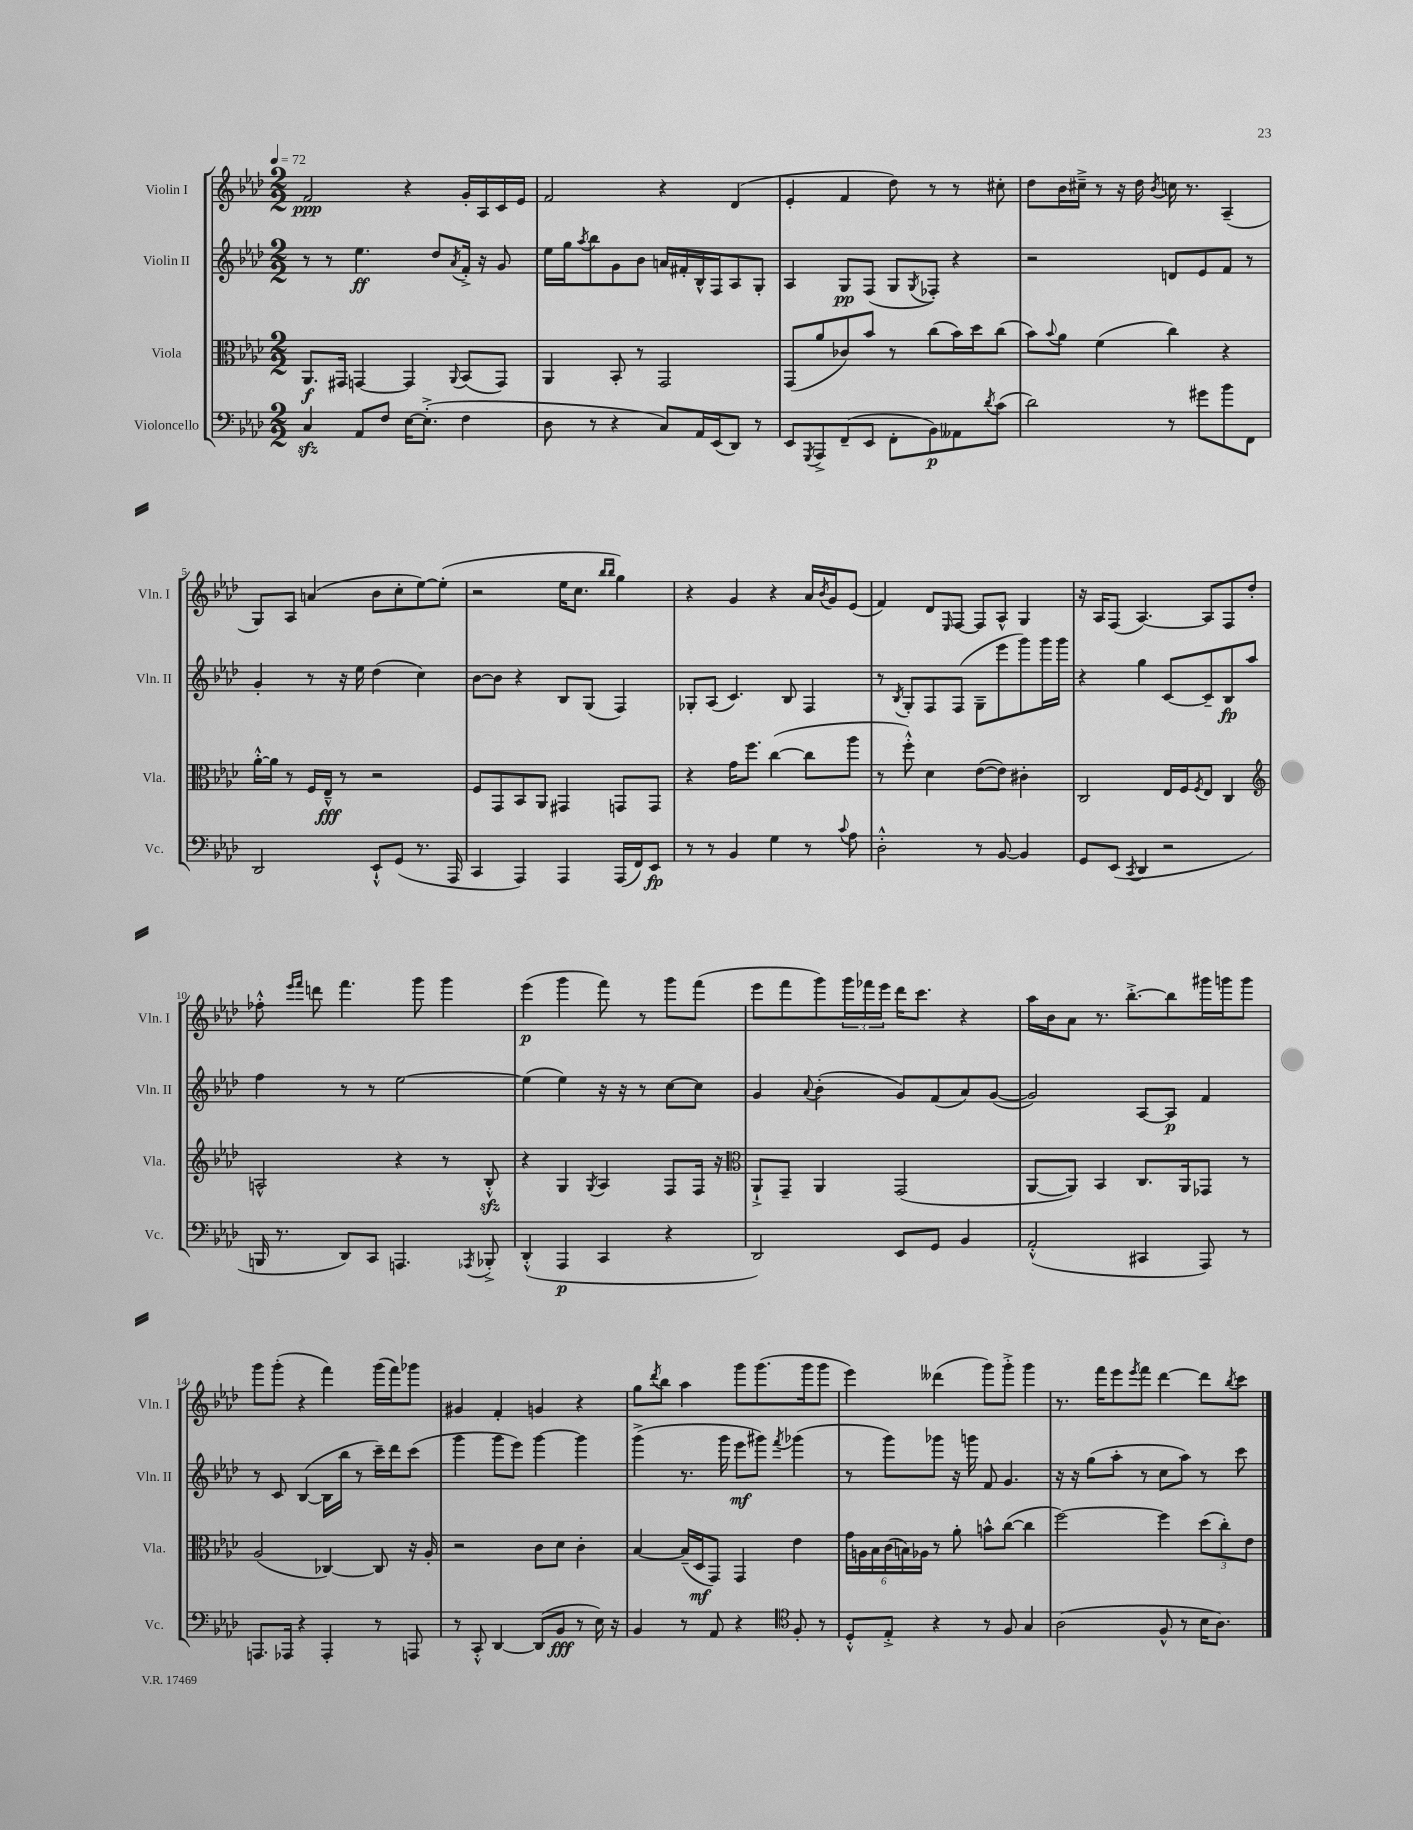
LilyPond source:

<<
\new StaffGroup <<
\new Staff = "s0" \with { instrumentName = "Violin I" shortInstrumentName = "Vln. I" } {
    \clef treble \key aes \major \numericTimeSignature \time 2/2 \tempo 4 = 72
    f'2\ppp r4 g'16-. aes16 c'16 ees'16 |
    f'2 r4 des'4( |
    ees'4-. f'4 des''8) r8 r8 cis''8-. |
    des''8 bes'16 cis''16---> r8 r16 des''16 \acciaccatura { bes'8 } c''16 r8. aes4--( |
    g8) aes8 a'4( bes'8 c''8-. ees''8~) ees''8-.( |
    r2 ees''16 c''8. \grace { bes''16 bes''16 } g''4) |
    r4 g'4 r4 aes'16 \acciaccatura { bes'8 } g'16 ees'8( |
    f'4) des'8 \grace { ees16 } f8~ f8 aes8-^ g4 |
    r16 aes16 f8( aes4.~) aes8 f8 des''8-. |
    fes''8-.-^ \grace { ees'''16 f'''16 } d'''8 f'''4. g'''8 g'''4 |
    ees'''4\p( g'''4 f'''8) r8 g'''8 f'''8( |
    ees'''8 f'''8 g'''8) \tuplet 3/2 { g'''16 fes'''16 ees'''16 } des'''16 c'''8. r4 |
    aes''16 bes'16 aes'8 r8. bes''8.~-.-> bes''8 gis'''16 g'''16 g'''8 |
    g'''8 g'''8-.( r4 f'''4) g'''16( f'''16) ges'''8 |
    gis'4 f'4-. g'4 r4 |
    g''8 \acciaccatura { des'''8 } bes''8 aes''4 g'''8 g'''8.( g'''16 g'''8 |
    ees'''4) deses'''4( g'''8) g'''8-.-> g'''4 |
    r8. f'''16 ees'''8 \acciaccatura { ees'''8 } f'''8 des'''4~ des'''8 \acciaccatura { bes''8 } c'''8 \bar "|." |
}
\new Staff = "s1" \with { instrumentName = "Violin II" shortInstrumentName = "Vln. II" } {
    \clef treble \key aes \major \numericTimeSignature \time 2/2
    r8 r8 ees''4.\ff des''8 \acciaccatura { aes'8 } f'16-.-> r16 g'8 |
    ees''16 g''16 \acciaccatura { aes''8 } bes''8 g'8 bes'8 a'16 fis'16-. bes16-^ f16 aes8 g8-. |
    aes4 g8\pp f8( g8 \acciaccatura { g8 } fes8-.) r4 |
    r2 d'8 ees'8 f'8 r8 |
    g'4-. r8 r16 ees''16 des''4( c''4) |
    bes'8~ bes'8 r4 bes8 g8( f4) |
    ges8-. aes8( c'4.) bes8 f4 |
    r8 \acciaccatura { bes8 } g8-. f8 f8( g8-- ees'''8 g'''8) g'''16 g'''16 |
    r4 g''4 c'8~ c'8-- bes8\fp aes''8 |
    f''4 r8 r8 ees''2~ |
    ees''4( ees''4) r16 r16 r8 c''8~ c''8 |
    g'4 \appoggiatura { aes'8 } bes'4-.( g'8) f'8( aes'8) g'8~( |
    g'2) aes8~ aes8\p f'4 |
    r8 c'8 bes4~( bes16 bes''16 r8 c'''16--) des'''16 c'''8( |
    g'''4 g'''8 ees'''8) g'''4~ g'''4 |
    g'''4->( r8. g'''16 ees'''8\mf gis'''8) \acciaccatura { f'''8 } ges'''4( |
    r8 g'''8) ges'''8 r16 g'''16 f'8 g'4. |
    r16 r16 g''8( aes''8-. r8 c''8 aes''8) r8 c'''8 \bar "|." |
}
\new Staff = "s2" \with { instrumentName = "Viola" shortInstrumentName = "Vla." } {
    \clef alto \key aes \major \numericTimeSignature \time 2/2
    aes,8.\f gis,16 g,4~ g,4 \appoggiatura { aes,8 } bes,8( g,8) |
    aes,4 bes,8-. r8 g,2 |
    g,8( aes'8 ces'8) bes'8 r8 c''8( bes'16) des''16 c''8( |
    bes'8) \appoggiatura { bes'8 } aes'8 f'4( c''4) r4 |
    aes'16~-.-^ aes'16 r8 f16 ees16---^\fff r8 r2 |
    f8 g,8 bes,8 aes,8 gis,4 g,8 g,8 |
    r4 g'16 f''8. c''4~( c''8 aes''8 |
    r8 f''8-.-^) des'4 ees'8~( ees'8) cis'4-. |
    c2 ees16 f16 \acciaccatura { f8 } ees8 c4 |
    \clef treble a2-^ r4 r8 bes8-.-^\sfz |
    r4 g4 \acciaccatura { g8 } aes4 f8 f16 r16 |
    \clef alto aes,8-!-> g,8-- aes,4 g,2( |
    aes,8~ aes,8) bes,4 c8. aes,16 ges,8 r8 |
    aes2( ces4~) ces8 r16 aes16-. |
    r2 c'8 des'8 c'4-. |
    bes4~ bes16--( des16\mf g,8) g,4 ees'4 |
    \tuplet 6/4 { g'16 a16 bes16 c'16( b16) aes16 } r8 aes'8-. b'8-^ c''8~( c''4 |
    f''2~) f''4 \tuplet 3/2 { des''8( c''8-.) ees'8 } \bar "|." |
}
\new Staff = "s3" \with { instrumentName = "Violoncello" shortInstrumentName = "Vc." } {
    \clef bass \key aes \major \numericTimeSignature \time 2/2
    c4\sfz aes,8 f8 ees16~ ees8.-.->( f4 |
    des8 r8 r4 c8) aes,16 ees,16( des,8) r8 |
    ees,8 \acciaccatura { g,,8 } aes,,8-> f,8--( ees,8 f,8-. bes,8\p) aeses,8 \acciaccatura { des'8 } c'8( |
    des'2) r8 gis'8 bes'8 f,8 |
    des,2 ees,8-!-^ g,8( r8. aes,,16 |
    c,4 aes,,4) aes,,4 aes,,16( f,16) ees,8\fp |
    r8 r8 bes,4 g4 r8 \appoggiatura { c'8 } aes8 |
    des2-.-^ r8 bes,8~ bes,4 |
    g,8 ees,8( \acciaccatura { c,8 } des,4 r2 |
    b,,16 r8. des,8) c,8 a,,4. \acciaccatura { aes,,8 } bes,,8-.-> |
    des,4-.-^( aes,,4\p c,4 r4 |
    des,2) ees,8 g,8 bes,4 |
    aes,2-.-^( cis,4 aes,,8) r8 |
    a,,8. aes,,16 r4 aes,,4-. r8 a,,8 |
    r8 c,8-.-^ des,4~ des,8( bes,8\fff r8 ees16) r16 |
    bes,4 r8 aes,8 r4 \clef tenor f8-. r8 |
    des8-.-^ ees8-.-> r4 r8 f8 g4 |
    aes2( f8-^ r8 bes16 aes8.) \bar "|." |
}
>>
>>
